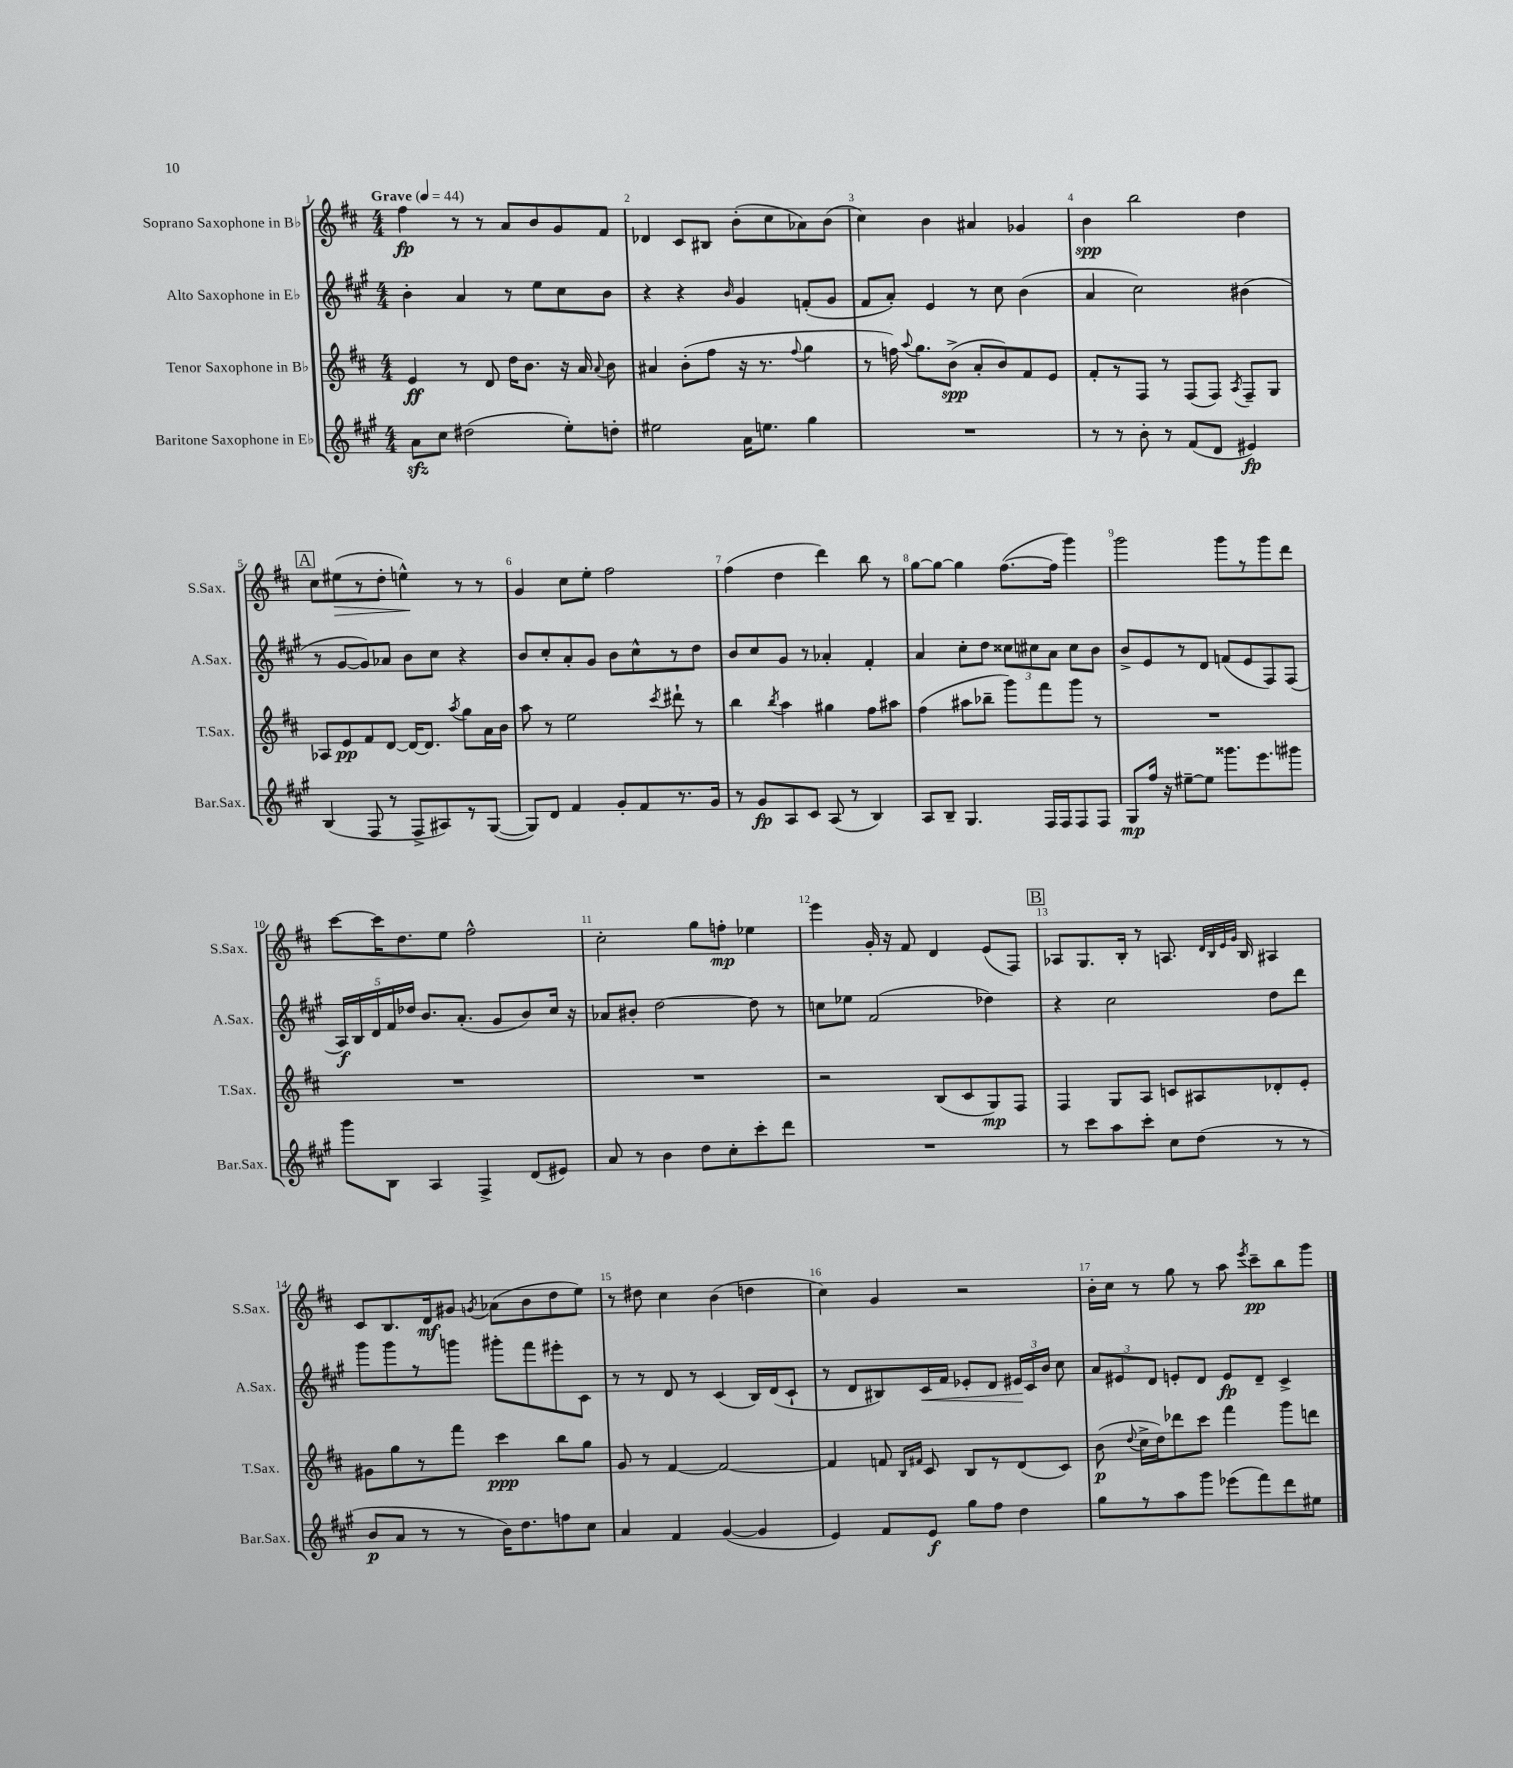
<<
\new StaffGroup <<
\new Staff = "s0" \with { instrumentName = "Soprano Saxophone in Bb" shortInstrumentName = "S.Sax." } {
    \clef treble \key d \major \numericTimeSignature \time 4/4 \tempo "Grave" 4 = 44
    \autoBeamOff fis''4\fp r8 r8 a'8[ b'8 g'8 fis'8] |
    des'4 cis'8[ bis8] b'8[-.( cis''8 aes'8) b'8]( |
    cis''4) b'4 ais'4 ges'4 |
    b'4\spp b''2 d''4 |
    \mark \markup { \box "A" } cis''8[ eis''8\>( r8 d''8]-. e''4-^\!) r8 r8 |
    g'4 cis''8[ e''8]-. fis''2 |
    fis''4( d''4 d'''4) b''8 r8 |
    g''8[~ g''8]~ g''4 fis''8.[~( fis''16] g'''4) |
    g'''2 g'''8[ r8 g'''8 d'''8] |
    cis'''8[~ cis'''16 d''8. e''8] fis''2-^ |
    cis''2-. g''8[ f''8]-.\mp ees''4 |
    e'''4 g'16-. r16 fis'8 d'4 e'8[( fis8]) |
    \mark \markup { \box "B" } aes8[ g8. b16]-. r8 a8. \grace { d'32[ b32 e'32 g'32] } b16 ais4 |
    cis'8[ b8. d'16\mf gis'8] \acciaccatura { g'8 } aes'8[( b'8 d''8 e''8]) |
    r8 dis''8 cis''4 b'4( d''4 |
    cis''4) g'4 r2 |
    b'16[-. cis''16] r8 g''8 r8 a''8 \acciaccatura { e'''8 } cis'''8[--\pp b''8 g'''8] \bar "|." |
}
\new Staff = "s1" \with { instrumentName = "Alto Saxophone in Eb" shortInstrumentName = "A.Sax." } {
    \clef treble \key a \major \numericTimeSignature \time 4/4
    \autoBeamOff b'4-. a'4 r8 e''8[ cis''8 b'8] |
    r4 r4 \grace { b'16 } gis'4 f'8[-.( gis'8] |
    fis'8[ a'8]-.) e'4 r8 cis''8 b'4( |
    a'4 cis''2) bis'4( |
    \mark \markup { \box "A" } r8 gis'8[~ gis'8) aes'8] b'8[ cis''8] r4 |
    b'8[ cis''8-. a'8-. gis'8] b'8[ cis''8-^ r8 d''8] |
    b'8[ cis''8 gis'8] r8 aes'4-. fis'4-. |
    a'4 cis''8[-. d''8] \tuplet 3/2 { cisis''8[ cis''8 a'8] } cis''8[ b'8] |
    b'8[-> e'8 r8 d'8] f'8[( e'8 fis8) fis8]( |
    \tuplet 5/4 { a16[\f) b16 d'16 fis'16 des''16] } b'8.[ a'8.]-.( gis'8[ b'8) cis''16] r16 |
    aes'8[ bis'8]-. d''2~ d''8 r8 |
    c''8[ ees''8] fis'2( des''4) |
    \mark \markup { \box "B" } r4 cis''2 d''8[ d'''8] |
    gis'''8[ gis'''8 r8 g'''8] gis'''8[-. fis'''8 eis'''8-. cis'8] |
    r8 r8 d'8 r8 cis'4( b16[) d'16( cis'8]-! |
    r8 d'8[ bis8) cis'16\< fis'16] ees'8[-. d'8] \tuplet 3/2 { eis'16[\! cis'16 b'16] } cis''8 |
    \tuplet 3/2 { a'8[ eis'8 d'8] } e'8[-. d'8] e'8[\fp d'8]-- cis'4-> \bar "|." |
}
\new Staff = "s2" \with { instrumentName = "Tenor Saxophone in Bb" shortInstrumentName = "T.Sax." } {
    \clef treble \key d \major \numericTimeSignature \time 4/4
    \autoBeamOff e'4\ff r8 d'8 d''16[ b'8.] r16 a'16 \appoggiatura { a'8 } b'8 |
    ais'4 b'8[-.( fis''8] r16 r8. \appoggiatura { fis''8 } g''4 |
    r8 f''16) \appoggiatura { a''8 } g''8.[ b'8]->\spp( a'8[-. b'8) fis'8 e'8] |
    fis'8[-. r8 fis8] r8 fis8[( fis8]) \acciaccatura { a8 } fis8[-- g8] |
    \mark \markup { \box "A" } aes8[ e'8\pp fis'8 d'8]~ d'16[~ d'8.] \acciaccatura { a''8 } g''8[ a'16 b'16] |
    a''8 r8 e''2 \acciaccatura { cis'''8 } dis'''8-! r8 |
    b''4 \acciaccatura { b''8 } a''4 gis''4 fis''8[ ais''8] |
    fis''4( ais''8[ bes''8]-- g'''8[) fis'''8 g'''8] r8 |
    R1 |
    R1 |
    R1 |
    r2 b8[( cis'8 g8\mp) fis8] |
    \mark \markup { \box "B" } fis4 g8[ a8] c'8[ ais8 des'8-. e'8]-. |
    gis'8[ g''8 r8 fis'''8] cis'''4\ppp b''8[ g''8] |
    g'8 r8 fis'4~ fis'2~ |
    fis'4 f'8 \grace { b16[ fis'16] } cis'8 b8[ r8 d'8( cis'8]) |
    b'8\p( \appoggiatura { d''8 } cis''16[-> d''16) des'''8 cis'''8] fis'''4 g'''8[ d'''8] \bar "|." |
}
\new Staff = "s3" \with { instrumentName = "Baritone Saxophone in Eb" shortInstrumentName = "Bar.Sax." } {
    \clef treble \key a \major \numericTimeSignature \time 4/4
    \autoBeamOff a'8[\sfz cis''8] dis''2( e''8[-.) d''8]-. |
    eis''2 a'16[ e''8.] gis''4 |
    R1 |
    r8 r8 b'8-. r8 fis'8[( d'8] eis'4\fp) |
    \mark \markup { \box "A" } b4( fis8 r8 fis8[-> ais8) r8 gis8]~( |
    gis8[) d'8] fis'4 gis'8[-. fis'8 r8. gis'16] |
    r8 gis'8[\fp a8 cis'8] a8( r8 b4) |
    a8[ b8]-- gis4. fis16[ fis16 fis8 fis8] |
    gis8[\mp fis''16] r16 eis''8[~-- eis''8] gisis'''8.[ e'''8. gis'''8] |
    gis'''8[ b8] a4 fis4-> d'8[( eis'8]) |
    a'8 r8 b'4 d''8[ cis''8-. cis'''8-. d'''8] |
    R1 |
    \mark \markup { \box "B" } r8 cis'''8[ a''8 cis'''8]-. cis''8[ d''8]( r8 r8 |
    b'8[\p a'8] r8 r8 b'16[) d''8. f''8 cis''8] |
    a'4 fis'4 gis'4~( gis'4 |
    e'4) fis'8[ e'8]\f gis''8[ fis''8] d''4 |
    gis''8[ r8 a''8 gis'''8] ees'''8[( fis'''8) d'''8 eis''8] \bar "|." |
}
>>
>>
\layout { \context { \Score \override BarNumber.break-visibility = ##(#f #t #t) barNumberVisibility = #all-bar-numbers-visible } }
